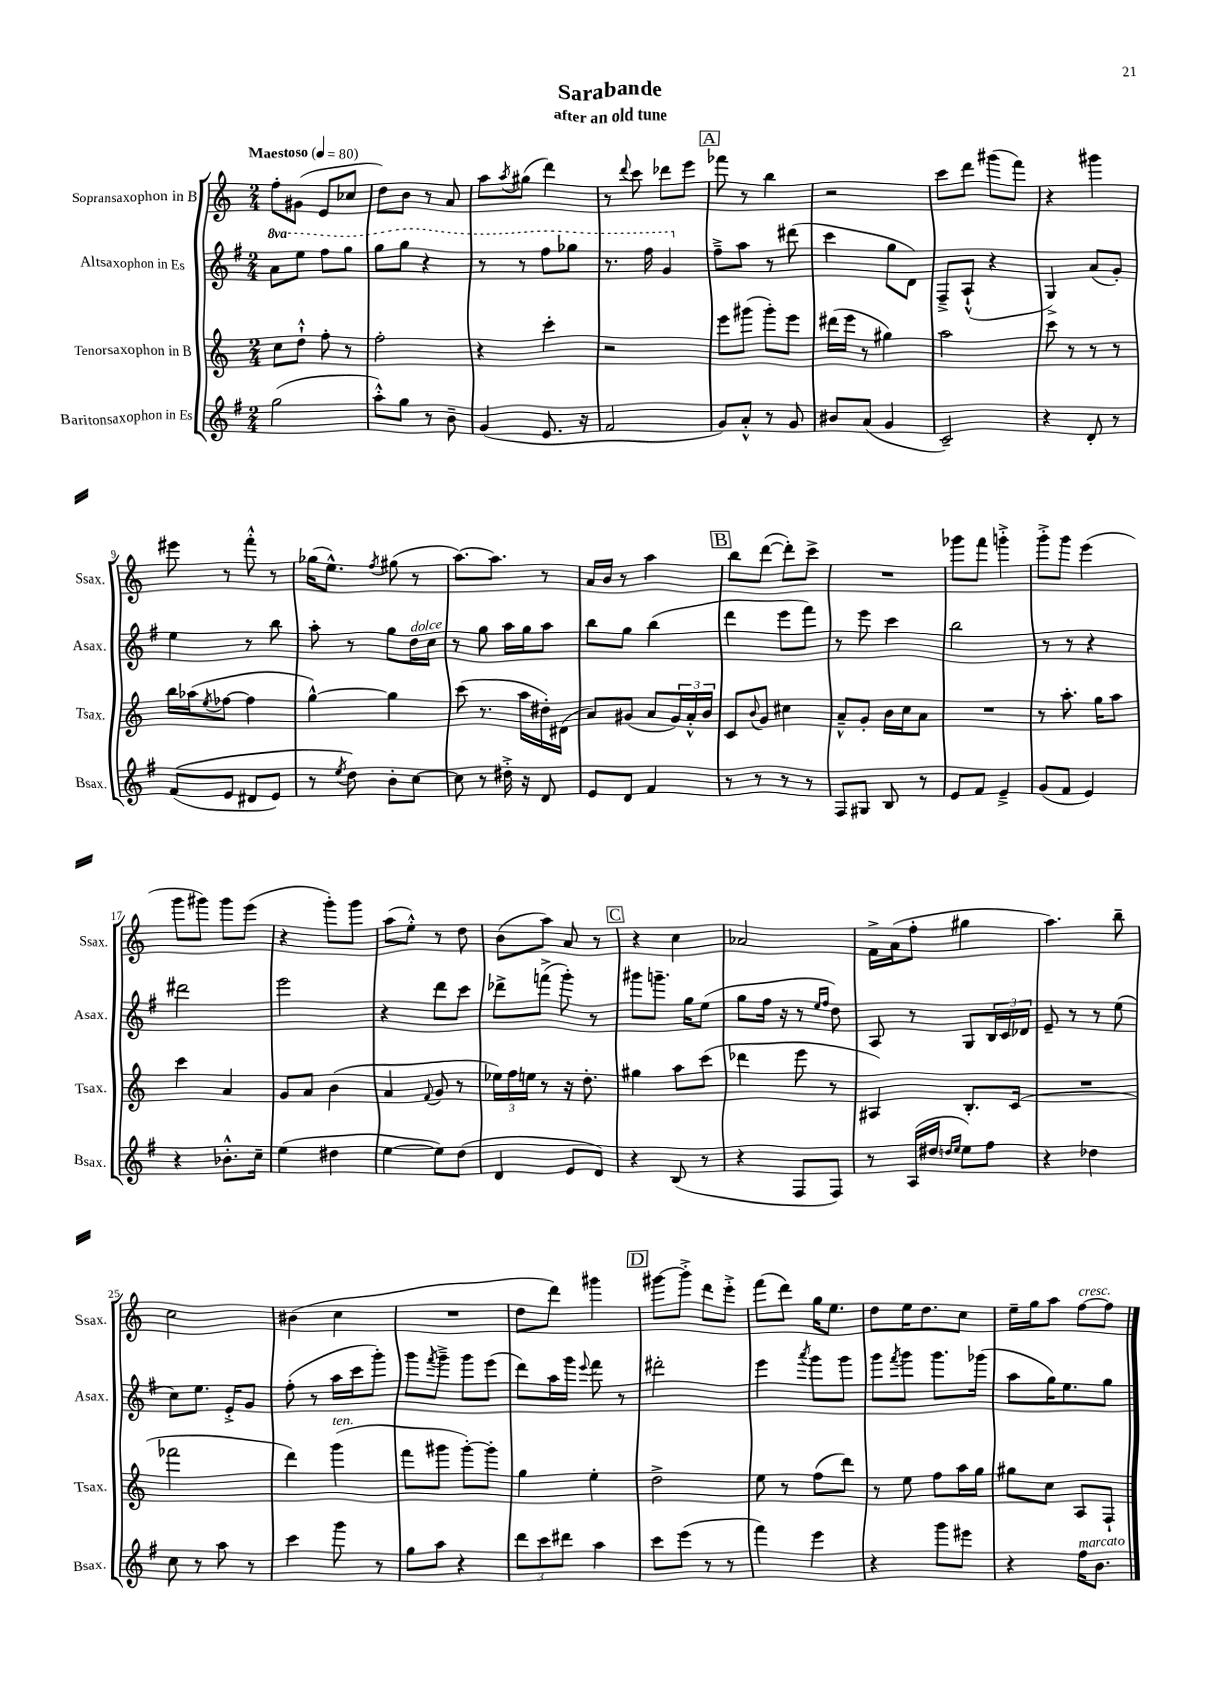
\header { title = "Sarabande" subtitle = "after an old tune" }
<<
\new StaffGroup <<
\new Staff = "s0" \with { instrumentName = "Sopransaxophon in B" shortInstrumentName = "Ssax." } {
    \clef treble \key c \major \numericTimeSignature \time 2/4 \tempo "Maestoso" 4 = 80
    f''8-. gis'8( e'8 ces''8 |
    d''8) b'8 r8 a'8 |
    a''8 \acciaccatura { a''8 } gis''8( d'''4) |
    r8 \appoggiatura { d'''8 } c'''8 des'''8 e'''8 |
    \mark \markup { \box "A" } fes'''8 r8 b''4 |
    r2 |
    c'''8 d'''8 gis'''8( f'''8) |
    r4 gis'''4 |
    eis'''8 r8 f'''8-.-^ r8 |
    ges''16( e''8.-^) \acciaccatura { f''8 } gis''8( r8 |
    a''8.~) a''8. r8 |
    a'16 b'16 r8 a''4 |
    \mark \markup { \box "B" } b''8 d'''8~( d'''8-.) c'''8-> |
    R2 |
    ges'''8 f'''8 g'''4-.-> |
    g'''8-.-> g'''8 e'''4( |
    g'''8 gis'''8) gis'''8 e'''8( |
    r4 g'''8-.) g'''8 |
    a''8( e''8-.-^) r8 d''8 |
    b'8( a''8) a'8 r8 |
    \mark \markup { \box "C" } r4 c''4 |
    aes'2 |
    f'16-> a'16( f''8-. gis''4 |
    a''4.) b''8-- |
    c''2 |
    bis'4( c''4 |
    R2 |
    d''8 d'''8) gis'''4 |
    \mark \markup { \box "D" } gis'''8~ gis'''8-.-> d'''8 e'''8-.-> |
    f'''8( d'''8) g''16 e''8. |
    d''8 e''16 d''8. c''8 |
    e''16-- g''16 a''8 f''8~^\markup { \italic "cresc." } f''8 \bar "|." |
}
\new Staff = "s1" \with { instrumentName = "Altsaxophon in Es" shortInstrumentName = "Asax." } {
    \clef treble \key g \major \numericTimeSignature \time 2/4 \set Staff.ottavationMarkups = #ottavation-simple-ordinals
    \ottava #1 a''8 e'''8 fis'''8 g'''8 |
    g'''8 g'''8 r4 |
    r8 r8 fis'''8 ges'''8 |
    r8. fis'''16 g''4 \ottava #0 |
    \mark \markup { \box "A" } fis''8---> a''8 r8 dis'''8( |
    c'''4 g''8 d'8) |
    fis8---> a8-!-^( r4 |
    g4->) a'8( g'8-.) |
    e''4 r8 b''8 |
    a''8-. r8 g''8 d''16^\markup { \italic "dolce" } c''16 |
    r8 g''8 a''16 g''16 a''8 |
    b''8 g''8 b''4( |
    \mark \markup { \box "B" } d'''4 e'''8 fis'''8) |
    r8 e'''8 c'''4 |
    b''2 |
    r8 r8 r4 |
    dis'''2 |
    e'''2 |
    r4 d'''8 c'''8 |
    des'''8-> f'''8->( g'''8-.) r8 |
    \mark \markup { \box "C" } gis'''8 g'''8.-- g''16 e''8( |
    g''8 fis''16 r16 r8 \grace { e''16 fis''16 } d''8) |
    a8 r8 g8 \tuplet 3/2 { b16 c'16 des'16 } |
    e'8-- r8 r8 e''8( |
    c''8) e''8. e'16-.-> g'8 |
    fis''8-.( r8 a''16 c'''16 g'''8-.) |
    g'''8 \acciaccatura { fis'''8 } g'''8---> g'''8 e'''8( |
    d'''8) a''16 g'''16 \appoggiatura { e'''8 } fis'''8 r8 |
    \mark \markup { \box "D" } dis'''2-. |
    e'''4 \acciaccatura { a'''8 } g'''8 g'''8 |
    g'''8 \acciaccatura { fis'''8 } g'''8 g'''8. ges'''16( |
    a''8 g''16) e''8. g''8 \bar "|." |
}
\new Staff = "s2" \with { instrumentName = "Tenorsaxophon in B" shortInstrumentName = "Tsax." } {
    \clef treble \key c \major \numericTimeSignature \time 2/4
    c''8 d''8-!-^ f''8-. r8 |
    f''2-. |
    r4 c'''4-. |
    r2 |
    \mark \markup { \box "A" } e'''8 gis'''8( gis'''8-.) e'''8 |
    dis'''16( e'''16 r8 gis''4) |
    a''2 |
    c'''8 r8 r8 r8 |
    b''16 aes''16( \acciaccatura { e''8 } fes''8~ fes''4 |
    g''4~-^) g''4 |
    c'''8( r8. a''16 dis''16-.) dis'16( |
    a'8) gis'8( a'8 \tuplet 3/2 { gis'16) a'16-.-^ b'16 } |
    \mark \markup { \box "B" } c'8 \appoggiatura { b'8 } g'8 cis''4 |
    a'8---^ g'8-. b'16 c''16 a'8 |
    R2 |
    r8 a''8.-. g''16 a''8 |
    c'''4 a'4 |
    g'8 a'8 b'4( |
    a'4 \appoggiatura { f'8 } g'8 r8 |
    \tuplet 3/2 { ees''16) f''16 e''16 } r8 r16 d''8.-. |
    \mark \markup { \box "C" } gis''4 a''8 c'''8( |
    des'''4 e'''8 r8 |
    ais4) b8.-. c'16( |
    R2 |
    fes'''2 |
    d'''4) g'''4^\markup { \italic "ten." }( |
    f'''8 gis'''8 gis'''8~-.) gis'''8-. |
    g''4 e''4-. |
    \mark \markup { \box "D" } d''2-> |
    e''8 r8 f''8( d'''8) |
    r8 e''8 f''8 a''16 g''16 |
    gis''8 c''8 a8 f8-! \bar "|." |
}
\new Staff = "s3" \with { instrumentName = "Baritonsaxophon in Es" shortInstrumentName = "Bsax." } {
    \clef treble \key g \major \numericTimeSignature \time 2/4
    g''2( |
    a''8-.-^) g''8 r8 b'8-- |
    g'4( e'8. r16 |
    fis'2 |
    \mark \markup { \box "A" } g'8) a'8-.-^ r8 g'8 |
    bis'8 a'8( g'4 |
    c'2--) |
    r4 d'8-. r8 |
    fis'8(\( e'8 dis'8 e'8) |
    r8 \acciaccatura { e''8 } d''8\) b'8-. c''8~ |
    c''8 r8 dis''16-.-> r16 d'8 |
    e'8 d'8 fis'4 |
    \mark \markup { \box "B" } r8 r8 r8 r8 |
    fis8 gis8 b8 r8 |
    e'8 fis'8 e'4---> |
    g'8( fis'8 e'4) |
    r4 bes'8.-.-^ c''16-- |
    e''4( dis''4 |
    e''4~ e''8) d''8( |
    d'4 e'8 d'8) |
    \mark \markup { \box "C" } r4 b8( r8 |
    r4 fis8 fis8) |
    r8 a16( dis''16 \grace { d''16 e''16 } e''8) fis''8 |
    r4 des''4 |
    c''8 r8 a''8 r8 |
    c'''4 g'''8 r8 |
    g''8 a''8 r4 |
    \tuplet 3/2 { d'''8 c'''8 dis'''8 } a''4 |
    \mark \markup { \box "D" } c'''8 e'''8( r8 r8 |
    fis'''4) e'''4 |
    r4 g'''8 eis'''8 |
    r4 fis''16^\markup { \italic "marcato" } b'8. \bar "|." |
}
>>
>>
